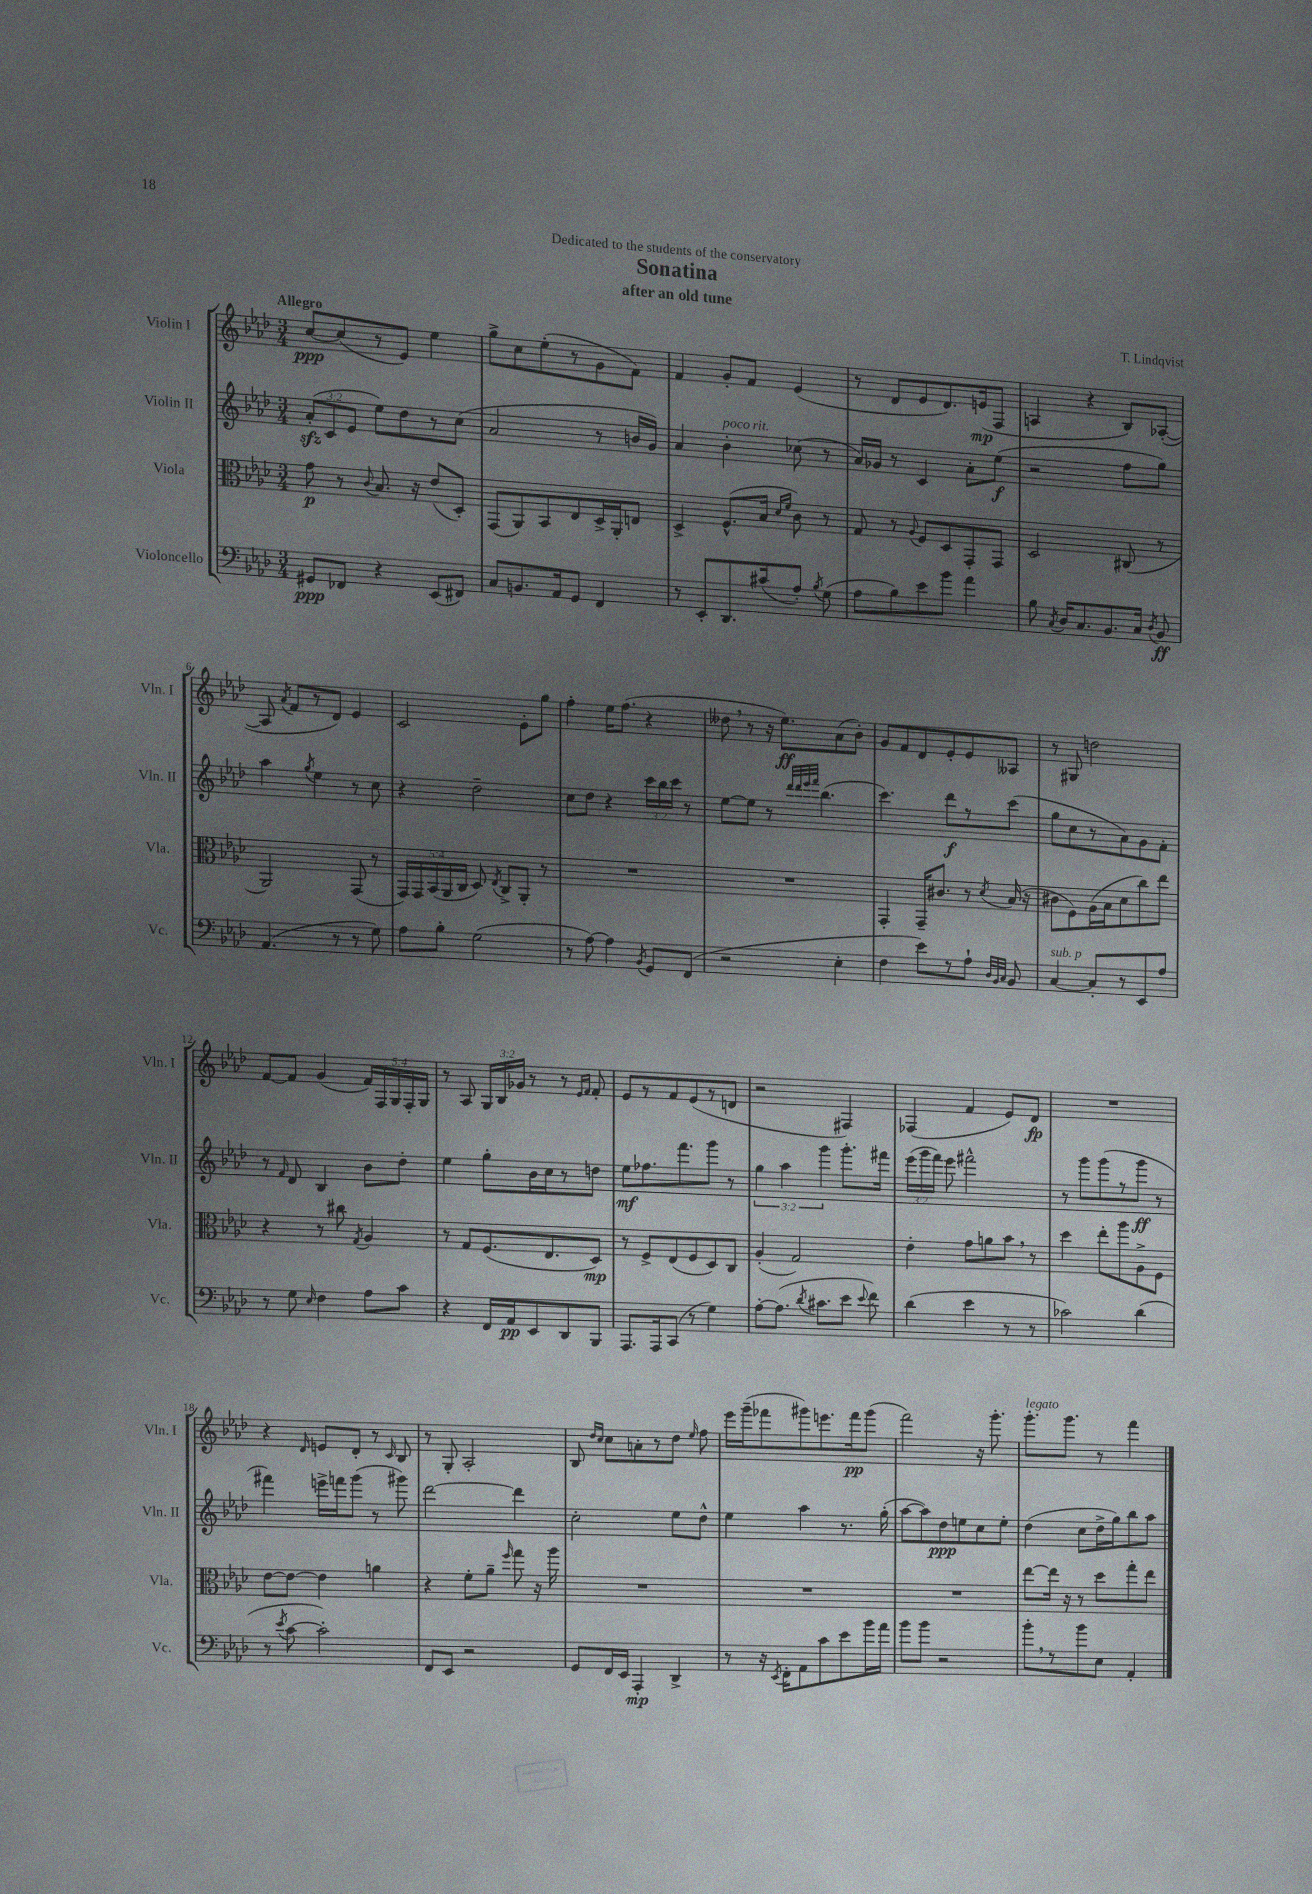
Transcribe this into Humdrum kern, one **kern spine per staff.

**kern	**kern	**kern	**kern
*staff4	*staff3	*staff2	*staff1
*clefF4	*clefC3	*clefG2	*clefG2
*k[b-e-a-d-]	*k[b-e-a-d-]	*k[b-e-a-d-]	*k[b-e-a-d-]
*M3/4	*M3/4	*M3/4	*M3/4
8GG#	8g	(12a-'	[8cc
.	.	12c	.
8FF-	8r	.	(8cc]
.	.	12e-	.
.	8qqc	.	.
4r	8.B-	8ee-)	8r
.	.	8dd-	8e-)
.	16r	.	.
(8EE-	(8e-	8r	4ee-
8FF#)	8D-')	(8cc	.
=	=	=	=
8C	(8GG	2a-	8gg^
8.BB	8AA-)	.	8cc
.	8BB-	.	(8ee-'
16AA-	.	.	.
8GG	8E-	.	8r
4FF	16D-^	8r	8g
.	16AA-'	.	.
.	8E	16b	8f)
.	.	16g)	.
=	=	=	=
8r	4D-^	4a-	4f
8EE-'	.	.	.
8.DD-	(8.F^^	4b-'	8g'
.	.	.	8f
(16c#	16B-	.	.
.	16qqd-	.	.
.	16qqf	.	.
8A-')	8c)	(8cc-	(4e-
8qB-	.	.	.
(8G	8r	8r	.
=	=	=	=
8A-	8G	16a-)	8r
.	.	16g-	.
8B-)	8r	8r	8d-
.	8qqA-	.	.
8e-	8F	4c	8e-
8b-	8D-	.	8.d-)
4a-	8GG'	8a-'	.
.	.	.	(16e
.	8GG	(8ee-	8F
=	=	=	=
8B-	2D-	2r	4A
8qC	.	.	.
16D-	.	.	.
8.C	.	.	.
.	.	.	4r
8.BB-	.	.	.
.	(8C#	8ff	8B-)
16C	.	.	.
8qD-	.	.	.
8BB-	8r	8gg)	([8A-'
=	=	=	=
(4.AA-	2AA-)	4aa-	8A-]
.	.	.	8qa-
.	.	.	8f
.	.	8qgg	.
.	.	4ee-	8r
8r	.	.	8d-)
8r	(8GG	8r	4e-
8G)	8r	8cc	.
=	=	=	=
8A-	20GG)	4r	2c
.	20GG	.	.
.	(20BB-	.	.
8B-'	.	.	.
.	20AA-	.	.
.	20C	.	.
(2G	8D-)	2dd-~	.
.	8qE-	.	.
.	8C^	.	.
.	8AA-'	.	8e-'
.	8r	.	8gg
=	=	=	=
8r	2.r	8cc	4ff'
[8A-)	.	8dd-	.
4A-]	.	4r	16ee-
.	.	.	(8.ff
8qBB-	.	.	.
8GG	.	24ccc	4r
.	.	24bb-	.
.	.	24ccc	.
(8FF	.	8r	.
=	=	=	=
2r	2.r	[8ee-	8dd--
.	.	8ee-]	8r
.	.	8r	16r
.	.	.	8.ee-)
.	.	32qqddd-	.
.	.	32qqddd-	.
.	.	32qqeee-	.
.	.	32qqfff	.
.	.	(4.bb-	.
4E-'	.	.	(8a-
.	.	.	8b-')
=	=	=	=
4F	4GG'	4.ccc)	8g
.	.	.	8f
8e-)	16GG~	.	8d-
.	8.c#	.	.
8r	.	8ddd-	8e-'
8A-`	8r	8r	8e-
32qqD-	.	.	.
32qqBB-	.	.	.
32qqC	8qd-	.	.
8BB-	(16B-	(8ccc	8A--
.	16r	.	.
=	=	=	=
[4C	8c#	8gg	8r
.	8F)	8cc	8G#
8C']	(16A-	8r	2dd
.	16B-	.	.
8r	8d-	8a-)	.
8EE-	8cc)	8g	.
8A-	8ee-	8f'	.
=	=	=	=
8r	4r	8r	[8f
.	.	16qqf	.
8G	.	8d-	8f]
16qqE-	.	.	.
4F	8r	4B-	(4g
.	8cc#	.	.
.	8qG	.	.
8A-	4A-	8b-	20f)
.	.	.	20F
.	.	.	20G
8c	.	8dd-'	.
.	.	.	20F'
.	.	.	20G
=	=	=	=
4r	8r	4ee-	8r
.	8G	.	8A-
16FF	(8.F	8gg'	24G
.	.	.	24B-
16AA-	.	.	.
.	.	.	24g-
8EE-	.	16b-	8r
.	8.E-	16cc	.
8DD-	.	8r	8r
.	.	.	16qqe-
.	.	.	16qqf
8BBB-	8D-)	8dd	8f'
=	=	=	=
8.AAA-	8r	8ee-	8e-
.	8F^	8.ff-	8r
16AAA-	.	.	.
(8CC	(8E-	.	8f
.	.	8.fff	.
8r	8F	.	(8e-
4G)	8D-)	8ggg	8r
.	8C	8r	8d
=	=	=	=
[8A-'	(4A-'	6gg	2r
(8.A-]	.	.	.
.	.	6aa-	.
.	2G)	.	.
8qd-	.	.	.
8.c#	.	.	.
.	.	6ggg	.
8e-	.	8.ggg'	4F#)
8qqe-	.	.	.
8f)	.	.	.
.	.	16fff#	.
=	=	=	=
(4d-	4e-'	(24eee-	(4F-
.	.	24ggg	.
.	.	24fff)	.
.	.	8eee-	.
4e-	8g	2fff#^^	4f
.	8a	.	.
8r	8b-	.	8e-)
8r	8r	.	8d-
=	=	=	=
2c-)	4dd-	8r	2.r
.	.	8ggg	.
.	8ee-'	(8ggg	.
.	8aa-	8r	.
(4d-	8A-^	8ggg	.
.	8F	8r	.
=	=	=	=
8r	[8e-	4fff#)	4r
8qe-	.	.	.
[8c	8e-_	.	.
.	.	.	16qqd-
2c'])	4e-]	16eee^	8e
.	.	16fff	.
.	.	(8ggg	8d-'
.	4a	8r	8r
.	.	.	16qqc
.	.	8ggg#)	8B-
=	=	=	=
8FF	4r	[2ddd-	8r
8EE-	.	.	8G'
2r	8f'	.	2A-'
.	8a-~	.	.
.	16qqff	.	.
.	8gg	4ddd-]	.
.	16r	.	.
.	16aa-	.	.
=	=	=	=
8GG	2.r	2cc'	8B-
.	.	.	16qqdd-
.	.	.	16qqcc
16FF	.	.	8cc
16EE-	.	.	.
4AAA-'	.	.	8a'
.	.	.	8r
4DD-^	.	8ee-	8dd-
.	.	.	16qqee-
.	.	8dd-^^	8ff
=	=	=	=
8r	2.r	4ee-	16eee-
.	.	.	(16ggg~
16r	.	.	8fff-
8qEE-	.	.	.
16FF'	.	.	.
8AA-	.	4aa-	8ggg#)
8c	.	.	8.eee
8e-	.	8.r	.
.	.	.	16fff-
16b-	.	.	(8ggg#
16a-	.	(16gg'	.
=	=	=	=
8b-	2.r	[8aa-	2fff)
8b-	.	8aa-])	.
2r	.	8dd-	.
.	.	8ee	.
.	.	8cc	16r
.	.	.	8.ggg'
.	.	8ee'	.
=	=	=	=
8b-'	[8ee-	(4dd-	8.ggg'
8r	16ee-]	.	.
.	16r	.	8.ggg
8b-	8r	8cc	.
8E-	8dd-	16dd-^	8r
.	.	16gg)	.
4AA-'	8gg'	8bb-	4fff
.	8ee-	8aa-	.
==	==	==	==
*-	*-	*-	*-
